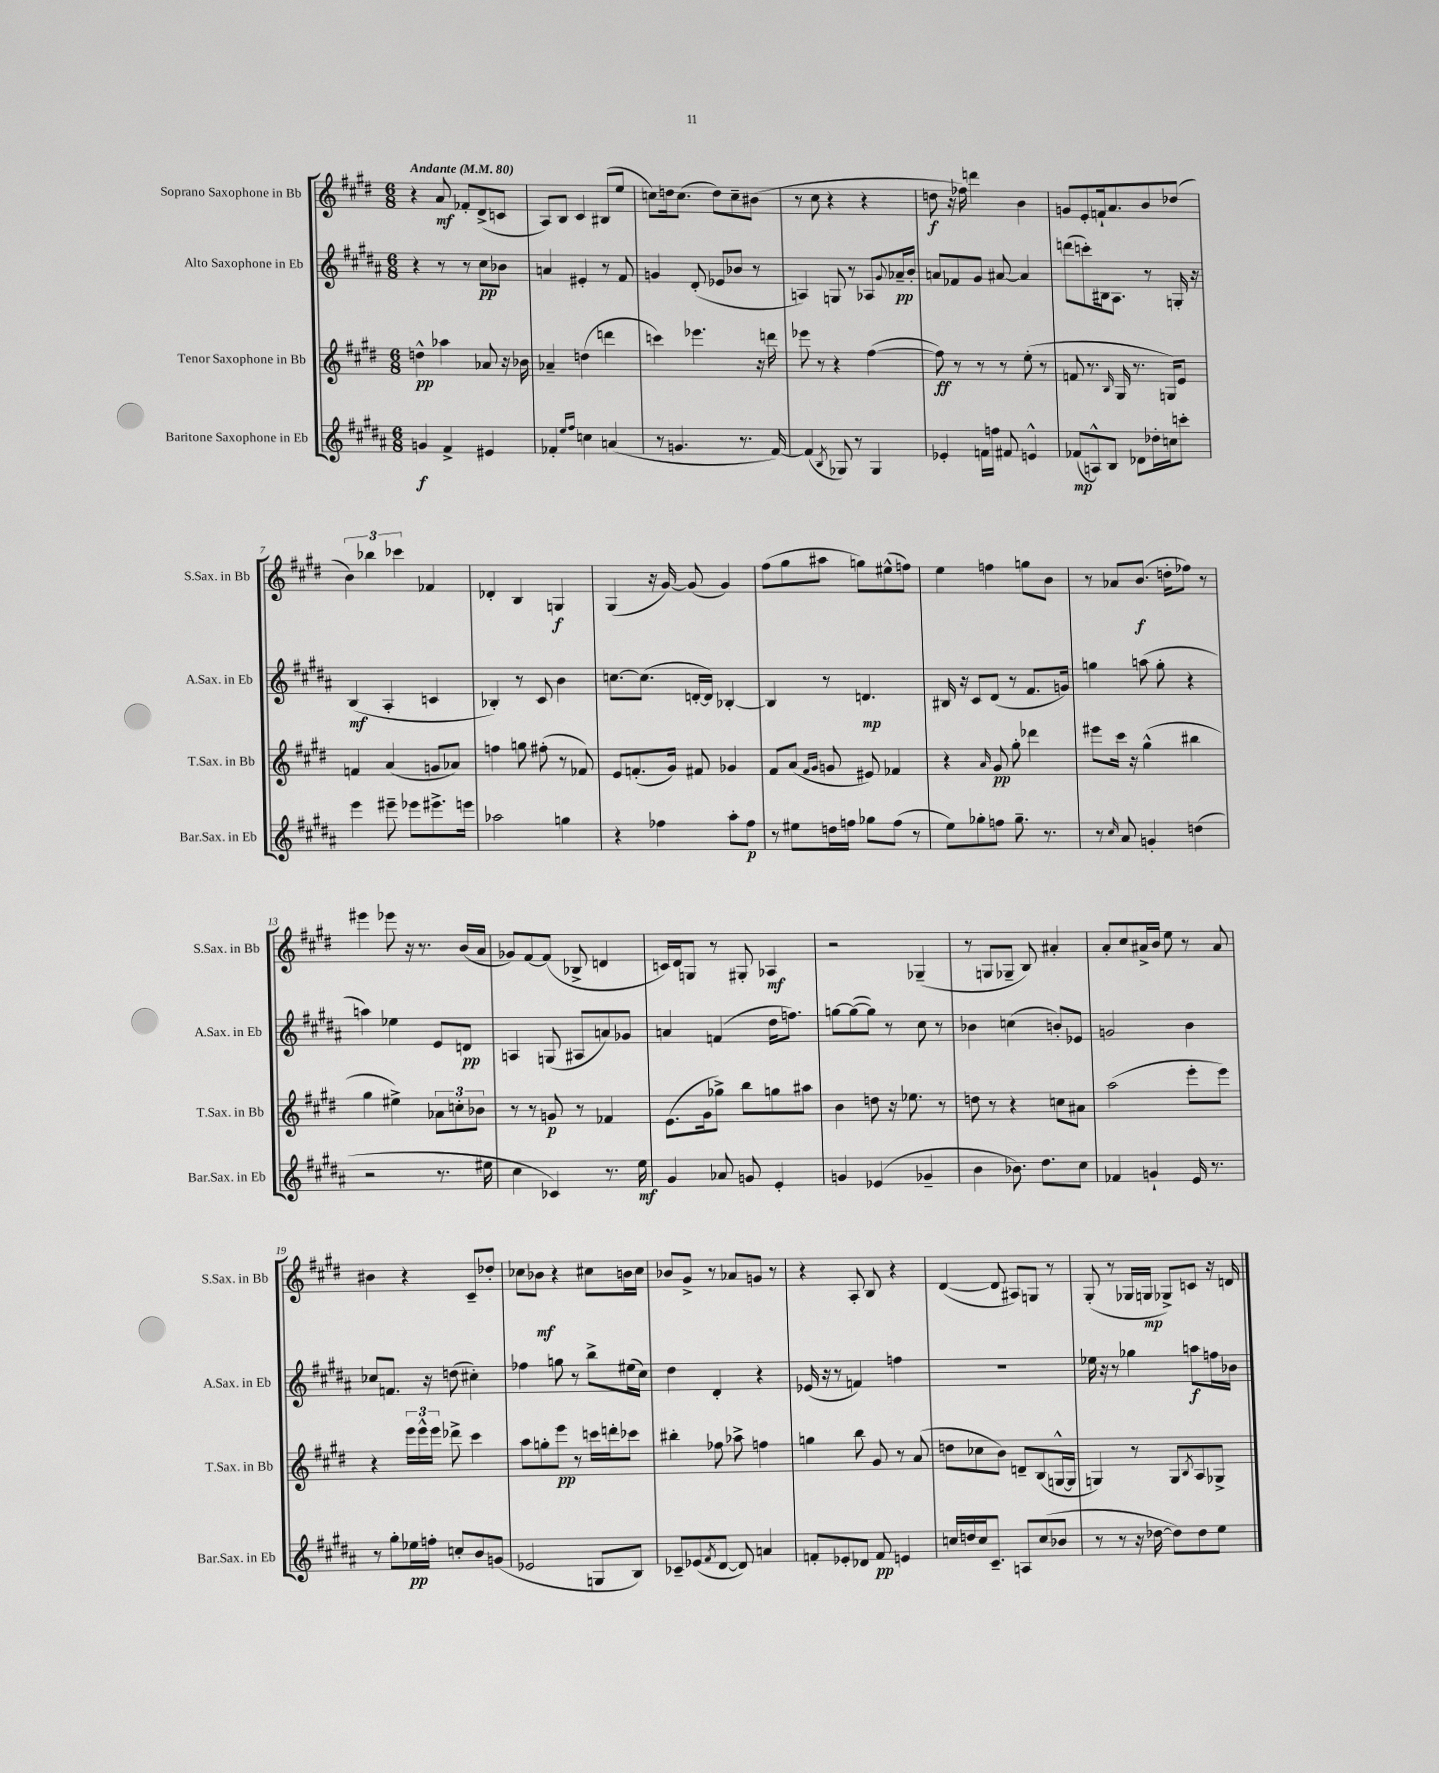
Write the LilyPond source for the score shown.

<<
\new StaffGroup <<
\new Staff = "s0" \with { instrumentName = "Soprano Saxophone in Bb" shortInstrumentName = "S.Sax. in Bb" } {
    \clef treble \key e \major \numericTimeSignature \time 6/8 \tempo "Andante" 4 = 80
    r4 a'8\mf fes'8-. dis'8->( c'8 |
    a8) b8 cis'4 bis8( e''8 |
    c''8) d''16 c''8.( d''8) c''8-- bis'8( |
    r8 cis''8 r4 r4 |
    d''8\f r16 fes''16) d'''4 b'4 |
    g'8 e'8-. f'16-! a'8. b'8 des''8( |
    \tuplet 3/2 { b'4) bes''4 ces'''4 } fes'4 |
    des'4-. b4 g4\f |
    gis4( r16 gis'16~) gis'8( gis'4) |
    fis''8( gis''8 ais''8 g''8) eis''8-^( f''8) |
    e''4 f''4 g''8 b'8 |
    r8 aes'8 b'8.\f( d''16-. fes''8) r8 |
    eis'''4 ees'''8 r16 r8. b'16( a'16 |
    ges'8) fis'8~ fis'8( bes8-> d'4 |
    c'16) dis'16 g8 r8 gis8-. aes4\mf |
    r2 ges4--( |
    r8 g8 ges8-- b8) ais'4-. |
    a'8-. cis''8 ais'16-> b'16 e''8 r8 ais'8 |
    bis'4 r4 cis'8-- des''8-. |
    ces''8 bes'8\mf r4 cis''8 b'16 cis''16 |
    bes'8 gis'8-> r8 aes'8 g'8 r8 |
    r4 a8-. b8 r4 |
    dis'4~( dis'8 ais8) g8 r8 |
    gis8-.( r8 ges16 g16\mp ges8->) c'8 r16 d'16 \bar "|." |
}
\new Staff = "s1" \with { instrumentName = "Alto Saxophone in Eb" shortInstrumentName = "A.Sax. in Eb" } {
    \clef treble \key b \major \numericTimeSignature \time 6/8
    r4 r8 r8 cis''8\pp bes'8 |
    a'4 eis'4-. r8 fis'8 |
    g'4 dis'8-.( ees'8 bes'8 r8 |
    a4) g8 r8 aes8 \appoggiatura { gis'8 } aes'16--\pp b'16-. |
    a'8 fes'8 gis'8 ais'8~ ais'4 |
    d'''8( c'''8-.) bis16 ais8. r8 g16-. r16 |
    b4\mf( ais4-. c'4 |
    bes4-.) r8 cis'8 b'4 |
    c''8.~ c''8.( d'16~-. d'16) bes4~-. |
    bes4 r8 d'4.\mp |
    bis16 r16 cis'8 dis'8( r8 fis'8. g'16) |
    g''4 a''8( g''8-. r4 |
    a''4) ees''4 e'8 d'8\pp |
    a4 g8( ais8 a'8) ges'8 |
    a'4 f'4( dis''16 f''8.) |
    g''8~ g''8~( g''8) r8 cis''8 r8 |
    bes'4 c''4( b'8-.) ees'8 |
    g'2 b'4 |
    ces''8 f'8. r16 d''8( cis''4-.) |
    fes''4 g''8 r8 b''8-> eis''16( cis''16) |
    dis''4 dis'4-. r4 |
    ees'16( r16 r8 f'4) f''4 |
    R2. |
    ees''16 r16 r8 ges''4 a''8\f f''16 bes'16 \bar "|." |
}
\new Staff = "s2" \with { instrumentName = "Tenor Saxophone in Bb" shortInstrumentName = "T.Sax. in Bb" } {
    \clef treble \key e \major \numericTimeSignature \time 6/8
    d''4-^\pp aes''4 aes'8 r16 bes'16 |
    aes'4-- d''4( d'''4 |
    c'''4) ees'''4. r16 d'''16 |
    ees'''8 r8 r4 fis''4~( |
    fis''8\ff) r8 r8 r8 e''8-.( r8 |
    f'8 r8. \grace { b16 } gis16 r8. g16) e'8 |
    f'4 a'4( g'8 aes'8) |
    f''4 g''8 fis''8-.( r8 fes'8) |
    e'8 f'8.-.( gis'16) fis'8 ges'4 |
    fis'8 a'8( \grace { fis'16 gis'16 } g'8 eis'8) fes'4 |
    r4 \grace { a'16 } gis'8\pp gis''8-. des'''4 |
    eis'''8 cis'''16 r16 gis''4-^( bis''4 |
    gis''4 eis''4->) \tuplet 3/2 { aes'8 c''8-. bes'8 } |
    r8 r8 g'8\p r8 fes'4 |
    e'8.( gis'16 ges''8->) b''8 g''8 ais''8 |
    b'4 d''8 r16 ees''8. r8 |
    d''8 r8 r4 c''8 ais'8 |
    a''2( e'''8-. e'''8) |
    r4 \tuplet 3/2 { e'''16 e'''16-^ e'''16 } des'''8-> cis'''4 |
    a''8 g''8-. e'''8\pp r8 c'''16 d'''16-. ces'''8 |
    bis''4-. fes''8 aes''8-> f''4 |
    g''4 b''8 gis'8 r8 a'8( |
    d''8 ces''8 b'8) d'8-- b8( g16~-^ g16 |
    g4) r8 g8 \acciaccatura { b8 } a8 ges8-> \bar "|." |
}
\new Staff = "s3" \with { instrumentName = "Baritone Saxophone in Eb" shortInstrumentName = "Bar.Sax. in Eb" } {
    \clef treble \key b \major \numericTimeSignature \time 6/8
    g'4\f fis'4-> eis'4 |
    fes'4-. \grace { e''16 fis''16 } c''4 a'4( |
    r8 g'4. r8. fis'16~) |
    fis'4( \acciaccatura { b8 } ges8) r8 ges4 |
    ees'4-. f'16 f''16 fis'8 e'4-^ |
    fes'8\mp( a8-^) b8 des'8 des''16-. c''16 c'''8-. |
    e'''4 eis'''8-- ees'''8 eis'''8.-> e'''16 |
    aes''2 g''4 |
    r4 fes''4 ais''8-. fes''8\p |
    r8 eis''8 d''16 f''16 ges''8 f''8( r8 |
    e''8) ges''8-. f''8 ges''8.-- r8. |
    r8 \grace { cis''16 } ais'8 g'4-. d''4( |
    r2 r8. eis''16 |
    cis''4 ces'4) r8. e''16\mf |
    gis'4 aes'8 g'8 e'4-. |
    g'4 ees'4( ges'4-- |
    b'4 bes'8.) dis''8. cis''8 |
    fes'4 g'4-! e'16 r8. |
    r8 gis''8-. ees''16\pp f''16-. c''8-. b'8 g'8( |
    ees'2 g8 b8) |
    ces'8-- ees'8( \acciaccatura { fis'8 } dis'8~ dis'8) a'4 |
    f'8-. ees'8-. des'8 f'8\pp e'4 |
    c''16 d''16 c''16 cis'8.-- a8 c''8( bes'8 |
    r8 r8 r16 des''16~ des''8) des''8 e''8 \bar "|." |
}
>>
>>
